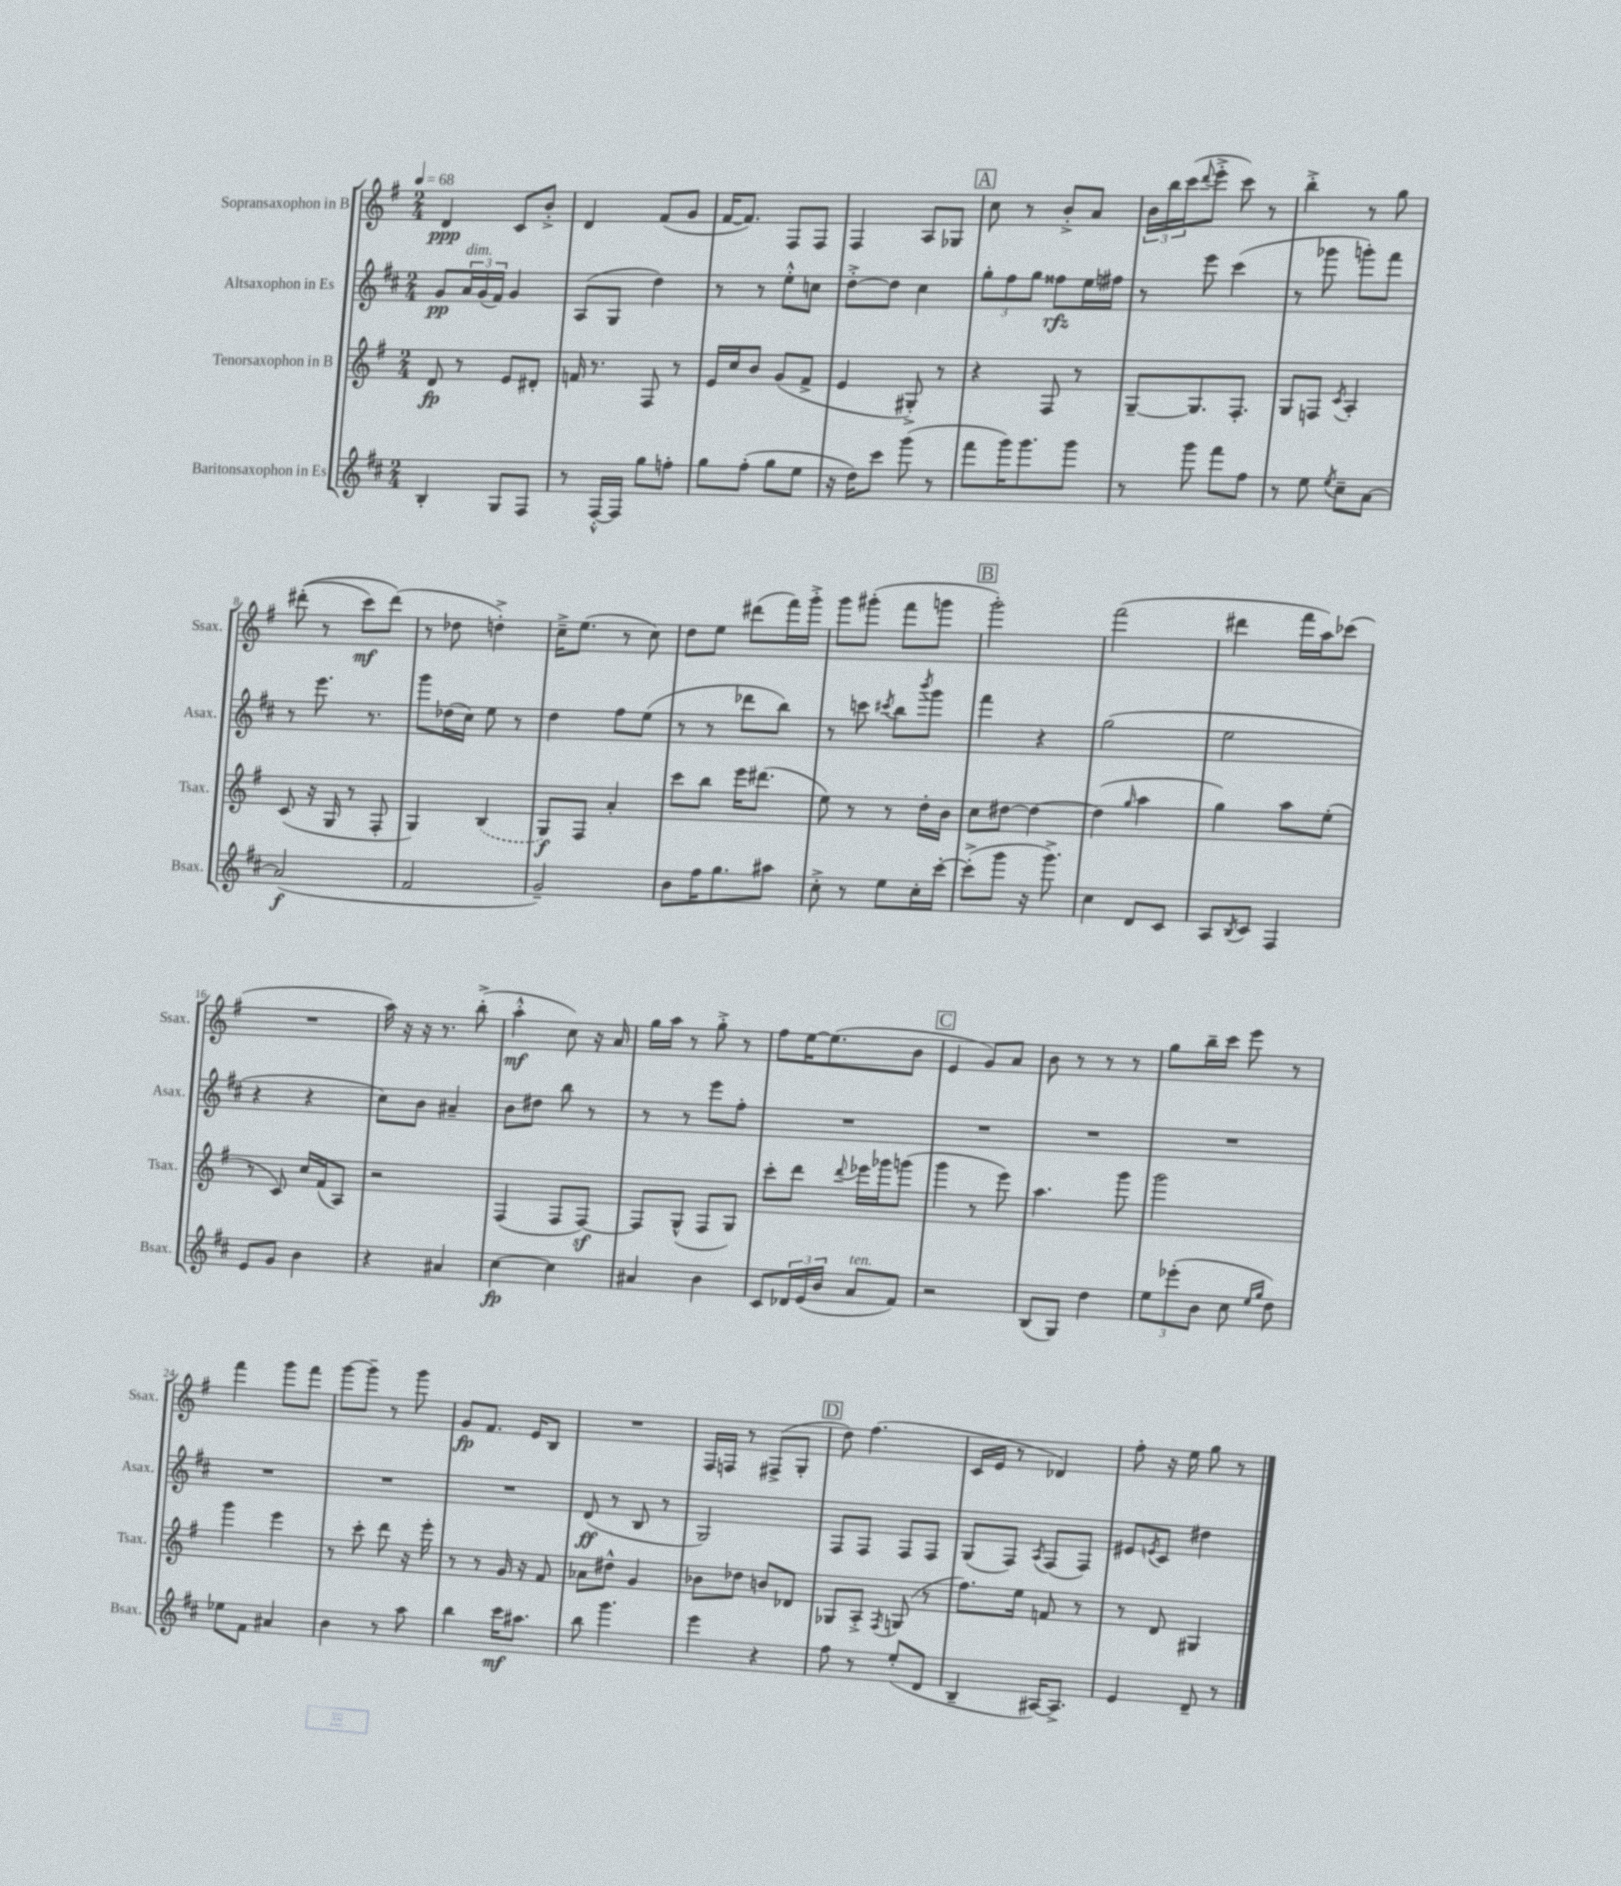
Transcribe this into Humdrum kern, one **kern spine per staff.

**kern	**dynam	**kern	**dynam	**kern	**dynam	**kern	**dynam
*part4	*part4	*part3	*part3	*part2	*part2	*part1	*part1
*staff4	*staff4	*staff3	*staff3	*staff2	*staff2	*staff1	*staff1
*I"Baritonsaxophon in Es	*	*I"Tenorsaxophon in B	*	*I"Altsaxophon in Es	*	*I"Sopransaxophon in B	*
*I'Bsax.	*	*I'Tsax.	*	*I'Asax.	*	*I'Ssax.	*
*clefG2	*	*clefG2	*	*clefG2	*	*clefG2	*
*k[f#c#]	*	*k[f#]	*	*k[f#c#]	*	*k[f#]	*
*M2/4	*	*M2/4	*	*M2/4	*	*M2/4	*
*MM68	*	*MM68	*	*MM68	*	*MM68	*
=1	=1	=1	=1	=1	=1	=1	=1
4B'/	.	8d/	fp	8g/L	pp	4d/	ppp
!	!	!	!	!LO:TX:a:i:t=dim.	!	!	!
.	.	8r	.	24a/L	.	.	.
.	.	.	.	(24g/	.	.	.
.	.	.	.	24f#/JJ)	.	.	.
8G/L	.	8e/L	.	4g/	.	8c/L	.
8F#/J	.	8d#X'/J	.	.	.	8b'^/J	.
=2	=2	=2	=2	=2	=2	=2	=2
8r	.	16fn/	.	(8A/L	.	4d/	.
.	.	8.r	.	.	.	.	.
[16F#'^^/LL	.	.	.	8G/J	.	.	.
16F#/JJ]	.	.	.	.	.	.	.
8gg\L	.	8F#/	.	4dd\)	.	(8f#/L	.
8ffn'\J	.	8r	.	.	.	8g/J	.
=3	=3	=3	=3	=3	=3	=3	=3
8gg\L	.	16e/LL	.	8r	.	[16f#/KL	.
.	.	16cc/J	.	.	.	8.f#/J])	.
(8ff#'\J	.	8b/J	.	8r	.	.	.
8gg\L	.	(8g/L	.	8ee'^^\L	.	8F#/L	.
8ee\J	.	8f#^/J	.	8ccn\J	.	8F#/J	.
=4	=4	=4	=4	=4	=4	=4	=4
16r	.	4e/	.	[8dd'^\L	.	4F#/	.
16dd\KL)	.	.	.	.	.	.	.
8ccc#\J	.	.	.	8dd\J]	.	.	.
(8ggg\	.	8G#X'^/)	.	4cc#\	.	8A/L	.
8r	.	8r	.	.	.	8G-X/J	.
!!LO:REH:place=s1:t=A
=5	=5	=5	=5	=5	=5	=5	=5
8fff#\L	.	4r	.	12gg'\L	.	8cc\	.
.	.	.	.	12ff#\	.	.	.
16ggg\K)	.	.	.	.	.	8r	.
.	.	.	.	12gg\J	.	.	.
8.ggg\	.	.	.	.	.	.	.
.	.	8F#/	.	8ff##X\L	rfz	8b'^/L	.
8ggg\J	.	8r	.	16ee\L	.	8a/J	.
.	.	.	.	16ff#X\JJ	.	.	.
=6	=6	=6	=6	=6	=6	=6	=6
8r	.	[8G~/L	.	8r	.	24b\LL	.
.	.	.	.	.	.	24bb\	.
.	.	.	.	.	.	(24ccc\J	.
.	.	.	.	.	.	8qqddd/	.
8ggg\	.	8.G/]	.	8eee\	.	8eee'^\J	.
8fff#\L	.	.	.	(4ccc#\	.	8ccc\)	.
.	.	8.F#'/J	.	.	.	.	.
8ff#\J	.	.	.	.	.	8r	.
=7	=7	=7	=7	=7	=7	=7	=7
8r	.	8G/L	.	8r	.	4bb'^\	.
8ee\	.	8Fn/J	.	8ggg-X\	.	.	.
8qee/	.	8qc/	.	.	.	.	.
8cc#~\L	.	4A'/	.	8gggn'\L)	.	8r	.
[8a\J	.	.	.	8fff#\J	.	8gg\	.
!!LO:LB:g=z
=8	=8	=8	=8	=8	=8	=8	=8
(2a/]	f	(8c/	.	8r	.	((8ddd#X'\	.
.	.	16r	.	8.eee\	.	8r	.
.	.	16G/	.	.	.	.	.
.	.	8r	.	.	.	8ccc\L)	mf
.	.	.	.	8.r	.	.	.
.	.	8F#'/	.	.	.	(8ddd#\J)	.
=9	=9	=9	=9	=9	=9	=9	=9
2f#/	.	4G/)	.	8ggg\L	.	8r	.
.	.	.	.	(16dd-X\L	.	8dd-X\	.
.	.	.	.	16cc#\JJ)	.	.	.
.	.	(4B/	.	8ee\	.	4ddn'^\)	.
.	.	.	.	8r	.	.	.
=10	=10	=10	=10	=10	=10	=10	=10
2g~/)	.	8G/L)	f	4dd\	.	16cc~^\KL	.
.	.	.	.	.	.	(8.ee\J	.
.	.	8F#/J	.	.	.	.	.
.	.	4a'/	.	8ff#\L	.	8r	.
.	.	.	.	(8ee\J	.	8cc\)	.
=11	=11	=11	=11	=11	=11	=11	=11
8b\L	.	8ccc\L	.	8r	.	8dd\L	.
16ff#\K	.	8bb\J	.	8r	.	8ee\J	.
8.gg\	.	.	.	.	.	.	.
.	.	16eee\KL	.	8ddd-X\L	.	(8ddd#X\L	.
.	.	(8.ddd#X\J	.	.	.	.	.
8aa#X\J	.	.	.	8bb\J)	.	16fff#\L)	.
.	.	.	.	.	.	16ggg'^\JJ	.
=12	=12	=12	=12	=12	=12	=12	=12
8cc#'^\	.	8ee\)	.	8r	.	8ggg\L	.
8r	.	8r	.	8cccn\	.	(8ggg#X'\J	.
.	.	.	.	8qccc#X/	.	.	.
8ee\L	.	8r	.	8bb\L	.	8fff#\L	.
.	.	.	.	8qbbb/	.	.	.
16cc#'\L	.	16dd'\LL	.	8ggg\J	.	8gggn\J	.
[16ccc#'\JJ	.	16b\JJ	.	.	.	.	.
!!LO:REH:place=s1:t=B
=13	=13	=13	=13	=13	=13	=13	=13
(8ccc#'^\L]	.	8cc\L	.	4fff#\	.	2ggg'\)	.
8ggg\J	.	[8dd#X\J	.	.	.	.	.
16r	.	4dd#\_	.	4r	.	.	.
8.ggg^\)	.	.	.	.	.	.	.
=14	=14	=14	=14	=14	=14	=14	=14
4cc#\	.	(4dd#\]	.	(2gg\	.	(2fff#\	.
.	.	16qqgg/	.	.	.	.	.
8d/L	.	4aa\	.	.	.	.	.
8c#/J	.	.	.	.	.	.	.
=15	=15	=15	=15	=15	=15	=15	=15
8A/L	.	4gg\)	.	2ee\	.	4ddd#X\	.
8qB/	.	.	.	.	.	.	.
8c#/J	.	.	.	.	.	.	.
4F#/	.	8aa\L	.	.	.	16fff#\LL	.
.	.	.	.	.	.	16aa\J)	.
.	.	(8ee'\J	.	.	.	(8ccc-X\J	.
!!LO:LB:g=z
=16	=16	=16	=16	=16	=16	=16	=16
8e/L	.	8r	.	4r	.	2r	.
8g/J	.	8c/)	.	.	.	.	.
4b\	.	16cc/LL	.	4r	.	.	.
.	.	(16f#/J	.	.	.	.	.
.	.	8A/J)	.	.	.	.	.
=17	=17	=17	=17	=17	=17	=17	=17
4r	.	2r	.	8cc#\L)	.	16aa\)	.
.	.	.	.	.	.	16r	.
.	.	.	.	8b\J	.	16r	.
.	.	.	.	.	.	8.r	.
4a#X/	.	.	.	4a#X~/	.	.	.
.	.	.	.	.	.	(8bb'^\	.
=18	=18	=18	=18	=18	=18	=18	=18
[4cc#\	fp	(4F#/	.	8b\L	.	4aa'^^\	mf
.	.	.	.	8dd#X\J	.	.	.
4cc#\]	.	8F#/L	.	8bb\	.	8cc\)	.
.	.	[8F#z/J)	.	8r	.	16r	.
.	.	.	.	.	.	16a/	.
=19	=19	=19	=19	=19	=19	=19	=19
4a#X/	.	8F#/L]	.	8r	.	16gg\LL	.
.	.	.	.	.	.	16aa\JJ	.
.	.	(8G^^/J	.	8r	.	8r	.
4b\	.	8F#/L	.	8eee\L	.	8gg'^\	.
.	.	8G/J)	.	8ff#'\J	.	8r	.
=20	=20	=20	=20	=20	=20	=20	=20
8c#/L	.	8ccc'\L	.	2r	.	8ff#\L	.
24d-X/L	.	8ddd\J	.	.	.	[16ee\K	.
(24e/	.	.	.	.	.	.	.
.	.	.	.	.	.	(8.ee\]	.
24b/JJ	.	.	.	.	.	.	.
.	.	8qqddd/	.	.	.	.	.
!LO:TX:a:i:t=ten.	!	!	!	!	!	!	!
8a/L	.	16eee-X\LL	.	.	.	.	.
.	.	16ggg-X\J	.	.	.	.	.
8f#/J)	.	(8gggn\J	.	.	.	8b\J	.
!!LO:REH:place=s1:t=C
=21	=21	=21	=21	=21	=21	=21	=21
2r	.	4ggg\	.	2r	.	4e/	.
.	.	8r	.	.	.	8g/L)	.
.	.	8eee\)	.	.	.	8a/J	.
=22	=22	=22	=22	=22	=22	=22	=22
(8B/L	.	4.aa\	.	2r	.	8b\	.
8G/J)	.	.	.	.	.	8r	.
4dd\	.	.	.	.	.	8r	.
.	.	8ggg\	.	.	.	8r	.
=23	=23	=23	=23	=23	=23	=23	=23
12ee\L	.	2ggg\	.	2r	.	8gg\L	.
(12eee-X'\	.	.	.	.	.	.	.
.	.	.	.	.	.	16bb~\L	.
12b\J	.	.	.	.	.	.	.
.	.	.	.	.	.	16ccc\JJ	.
8cc#\	.	.	.	.	.	8eee\	.
16qqee/LL	.	.	.	.	.	.	.
16qqgg/JJ	.	.	.	.	.	.	.
8dd\)	.	.	.	.	.	8r	.
!!LO:LB:g=z
=24	=24	=24	=24	=24	=24	=24	=24
8ee-X\L	.	4ggg\	.	2r	.	4fff#\	.
8f#\J	.	.	.	.	.	.	.
4a#X/	.	4eee\	.	.	.	8ggg\L	.
.	.	.	.	.	.	8fff#\J	.
=25	=25	=25	=25	=25	=25	=25	=25
4b\	.	8r	.	2r	.	[8ggg\L	.
.	.	8ccc'\	.	.	.	8ggg~\J]	.
8r	.	8ddd\	.	.	.	8r	.
8aa\	.	16r	.	.	.	8ggg\	.
.	.	16eee'\	.	.	.	.	.
=26	=26	=26	=26	=26	=26	=26	=26
4bb\	.	8r	.	2r	.	8g/L	fp
.	.	8r	.	.	.	8.f#/J	.
16ccc#\KL	mf	16g/	.	.	.	.	.
8.aa#X\J	.	16r	.	.	.	16e/KL	.
.	.	8f#/	.	.	.	8B/J	.
=27	=27	=27	=27	=27	=27	=27	=27
8bb\	.	8a-X\L	.	(8d/	ff	2r	.
4.ggg\	.	8dd#X^^\J	.	8r	.	.	.
.	.	4g/	.	8B/	.	.	.
.	.	.	.	8r	.	.	.
=28	=28	=28	=28	=28	=28	=28	=28
4eee\	.	8b-X\L	.	2G/)	.	16F#/LL	.
.	.	.	.	.	.	16Fn/JJ	.
.	.	8dd-X\J	.	.	.	8r	.
4r	.	8bn/L	.	.	.	(8F#X^/L	.
.	.	8d-X/J	.	.	.	8G'/J	.
!!LO:REH:place=s1:t=D
=29	=29	=29	=29	=29	=29	=29	=29
8ff#\	.	8G-X/L	.	8F#/L	.	8dd\)	.
8r	.	8A'^/J	.	8F#/J	.	(4.ff#\	.
.	.	8qF#/	.	.	.	.	.
(8ee'/L	.	(8Gn/	.	8F#/L	.	.	.
8d/J	.	8r	.	8F#/J	.	.	.
=30	=30	=30	=30	=30	=30	=30	=30
4B~/	.	8.ff#\L)	.	(8G/L	.	16c/LL	.
.	.	.	.	.	.	16e/JJ	.
.	.	.	.	8F#/J)	.	8r	.
.	.	16ee\Jk	.	.	.	.	.
.	.	.	.	8qA/	.	.	.
[16A#X/KL)	.	8fn/	.	(8F#/L	.	4d-X/)	.
8.A#^/J]	.	.	.	.	.	.	.
.	.	8r	.	8F#/J)	.	.	.
=31	=31	=31	=31	=31	=31	=31	=31
4e/	.	8r	.	8e#X/L	.	8ff#'\	.
.	.	.	.	8qen/	.	.	.
.	.	8d/	.	8c#/J	.	16r	.
.	.	.	.	.	.	16ee\	.
8d~/	.	4G#X/	.	4dd#X\	.	8gg\	.
8r	.	.	.	.	.	8r	.
==	==	==	==	==	==	==	==
*-	*-	*-	*-	*-	*-	*-	*-
